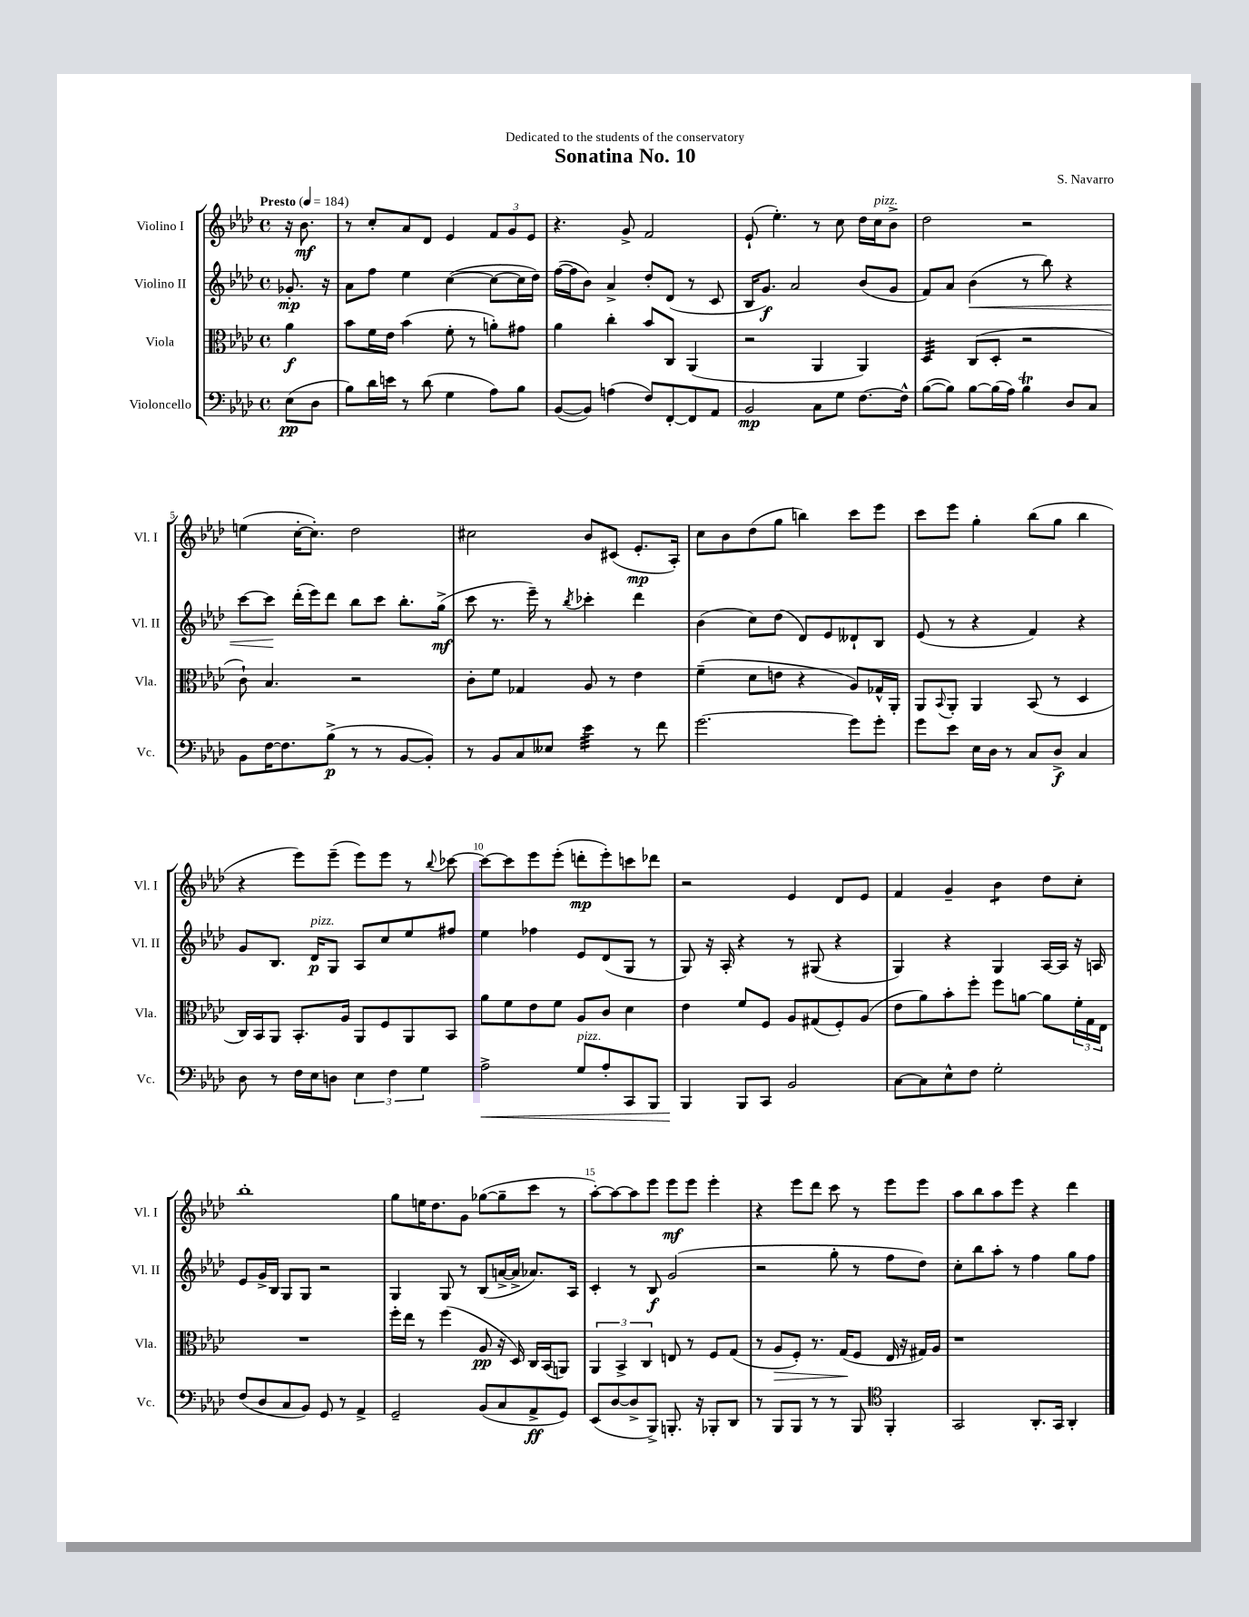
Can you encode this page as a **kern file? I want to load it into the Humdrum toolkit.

**kern	**kern	**kern	**kern
*staff4	*staff3	*staff2	*staff1
*clefF4	*clefC3	*clefG2	*clefG2
*k[b-e-a-d-]	*k[b-e-a-d-]	*k[b-e-a-d-]	*k[b-e-a-d-]
*M4/4	*M4/4	*M4/4	*M4/4
*met(c)	*met(c)	*met(c)	*met(c)
*MM184	*MM184	*MM184	*MM184
(8E-	4a-	8.g-'	16r
.	.	.	8.b-
8D-	.	.	.
.	.	16r	.
=	=	=	=
8B-)	8b-	8a-	8r
16d-	16f	8ff	8cc'
16e	16e-	.	.
8r	(4b-	4ee-	8a-
(8d-	.	.	8d-
4G	8f'	([4cc	4e-
.	8r	.	.
8A-)	8a')	8cc_	12f
.	.	.	12g
8B-	8g#	16cc]	.
.	.	.	12e-
.	.	16dd-)	.
=	=	=	=
([8BB-	4a-	([16ff	4.r
.	.	16ff]	.
8BB-])	.	8b-)	.
(4A	4cc'	4a-^	.
.	.	.	8g^
8F)	8b-	8dd-'	2f
[8FF'	8C	(8d-	.
8FF]	(4AA-	8r	.
8AA-	.	8c	.
=	=	=	=
2BB-	2r	16B-	(8e-`
.	.	8.g)	.
.	.	.	4.ee-')
.	.	2a-	.
8C	4AA-	.	8r
8G	.	.	8cc
[8.F	4AA-)	(8b-	16dd-
.	.	.	16cc
.	.	8g	8b-^
16F^^]	.	.	.
=	=	=	=
([8B-	4D-	8f)	2dd-
8B-])	.	8a-	.
[8B-	(8C	(4b-	.
(16B-]	8D-'	.	.
16A-)	.	.	.
4B-	2r	8r	2r
.	.	8bb-)	.
8D-	.	4r	.
8C	.	.	.
=	=	=	=
8BB-	8c`)	[8ccc	(4ee
[16F	4.B-	8ccc]	.
8.F]	.	.	.
.	.	(16ddd-'	[16cc'
.	.	16eee-)	8.cc'])
(8B-^	.	8ddd-	.
8r	2r	8bb-	2dd-
8r	.	8ccc	.
[8BB-	.	8.bb-'	.
8BB-'])	.	.	.
.	.	(16gg^	.
=	=	=	=
8r	8c'	8ccc	2cc#
8BB-	8f	8.r	.
8C	4G-	.	.
.	.	16eee-~)	.
8E--	.	8r	.
.	.	8qbb-	.
4e-	8A-	4ccc-'	8b-
.	8r	.	(8c#
8r	4e-	4ddd-	8.e-'
8f	.	.	.
.	.	.	16A-')
=	=	=	=
[2.g	(4f~	(4b-	8cc
.	.	.	8b-
.	8d-	8cc)	(8dd-
.	8e	(8dd-	8gg
.	4r	8d-)	4bb)
.	.	8e-	.
8g]	8A-)	8d--`	8ccc
8g'	16G-^^	8B-	8eee-
.	16AA-'	.	.
=	=	=	=
8g	8AA-	(8e-	8ccc
.	8qqBB-	.	.
8e-	8AA-'	8r	8eee-
16E-	4AA-	4r	4gg'
16D-	.	.	.
8r	.	.	.
8C	(8BB-	4f)	(8bb-
8D-^	8r	.	8gg
4C	4D-	4r	4bb-
=	=	=	=
8D-	16C)	8g	4r
.	16BB-	.	.
8r	8AA-	8.B-	.
16F	8.BB-'	.	8eee-)
16E-	.	16d-	.
8D	.	8G	(8eee-~
.	16A-	.	.
6E-	8AA-	8A-	8eee-)
.	8F	8cc	8eee-
6F	.	.	.
.	8AA-	8ee-	8r
6G	.	.	.
.	.	.	8qqbb-
.	8BB-	8ff#	[8ccc-
=	=	=	=
2A-^	8a-	4ee-	8ccc-_
.	8f	.	8ccc-]
.	8e-	4ff-	8eee-
.	8f	.	(8eee-'
8G	8A-	8e-	8ddd'
8A-'	8c	(8d-	8eee-')
8CC	4d-	8G	8ccc
8BBB-	.	8r	8ddd-
=	=	=	=
4BBB-	4e-	8G)	2r
.	.	16r	.
.	.	16A-'	.
8BBB-	8f	4r	.
8CC	8F	.	.
2BB-	8A-	8r	4e-
.	(8G#	(8G#	.
.	8F')	4r	8d-
.	(8A-	.	8e-
=	=	=	=
[8C	8e-	4G)	4f
8C]	8a-)	.	.
8E-^^	8b-'	4r	4g~
8F	8ff'	.	.
2G'	8ff	4G	4b-
.	[8a	.	.
.	8a]	[16A-	8dd-
.	.	16A-]	.
.	24f'	16r	8cc'
.	24G	.	.
.	.	16A	.
.	24E-	.	.
=	=	=	=
(8F	1r	8e-	1bb-'
8D-	.	16g^	.
.	.	16B-	.
8C	.	8G	.
8BB-)	.	8G	.
8GG	.	2r	.
8r	.	.	.
4AA-^	.	.	.
=	=	=	=
2GG~	16ff'	4G	8gg
.	16ee-	.	.
.	8r	.	16ee
.	.	.	8.dd-
.	(4ff	8G	.
.	.	8r	8g
(8BB-	8A-	(8B-	([8gg-
8C	16r	[16a^	8gg-~]
.	16D-)	16a^]	.
8AA-^	16C	8.a-)	8ccc
.	(16BB-	.	.
8GG)	8AA)	.	8r
.	.	16A-	.
=	=	=	=
(8EE-	6AA-	4c'	[8aa-')
[8D-	.	.	8aa-_
.	6BB-^	.	.
8D-^]	.	8r	8aa-]
.	6C	.	.
8BBB-^)	.	8B-	8eee-
8.BBB'	8E	(2g	8eee-
.	8r	.	8eee-
16r	.	.	.
8BBB-'	8F	.	4eee-'
8DD-	(8G	.	.
=	=	=	=
8r	8r	2r	4r
8BBB-	8A-	.	.
8BBB-	8F')	.	8eee-
8r	8.r	.	8ddd-
8r	.	8gg'	8ccc
.	(16G	.	.
8BBB-	8F	8r	8r
*clefC4	*	*	*
4FF'	16E-	8ff	8eee-
.	16r	.	.
.	16G#)	8dd-)	8eee-
.	16A-	.	.
=	=	=	=
2GG	1r	8cc'	8aa-
.	.	8bb-	8bb-
.	.	8aa-'	8aa-
.	.	8r	8eee-
8.AA-'	.	4ff	4r
16GG	.	.	.
4AA-'	.	8gg	4ddd-
.	.	8ff	.
==	==	==	==
*-	*-	*-	*-
